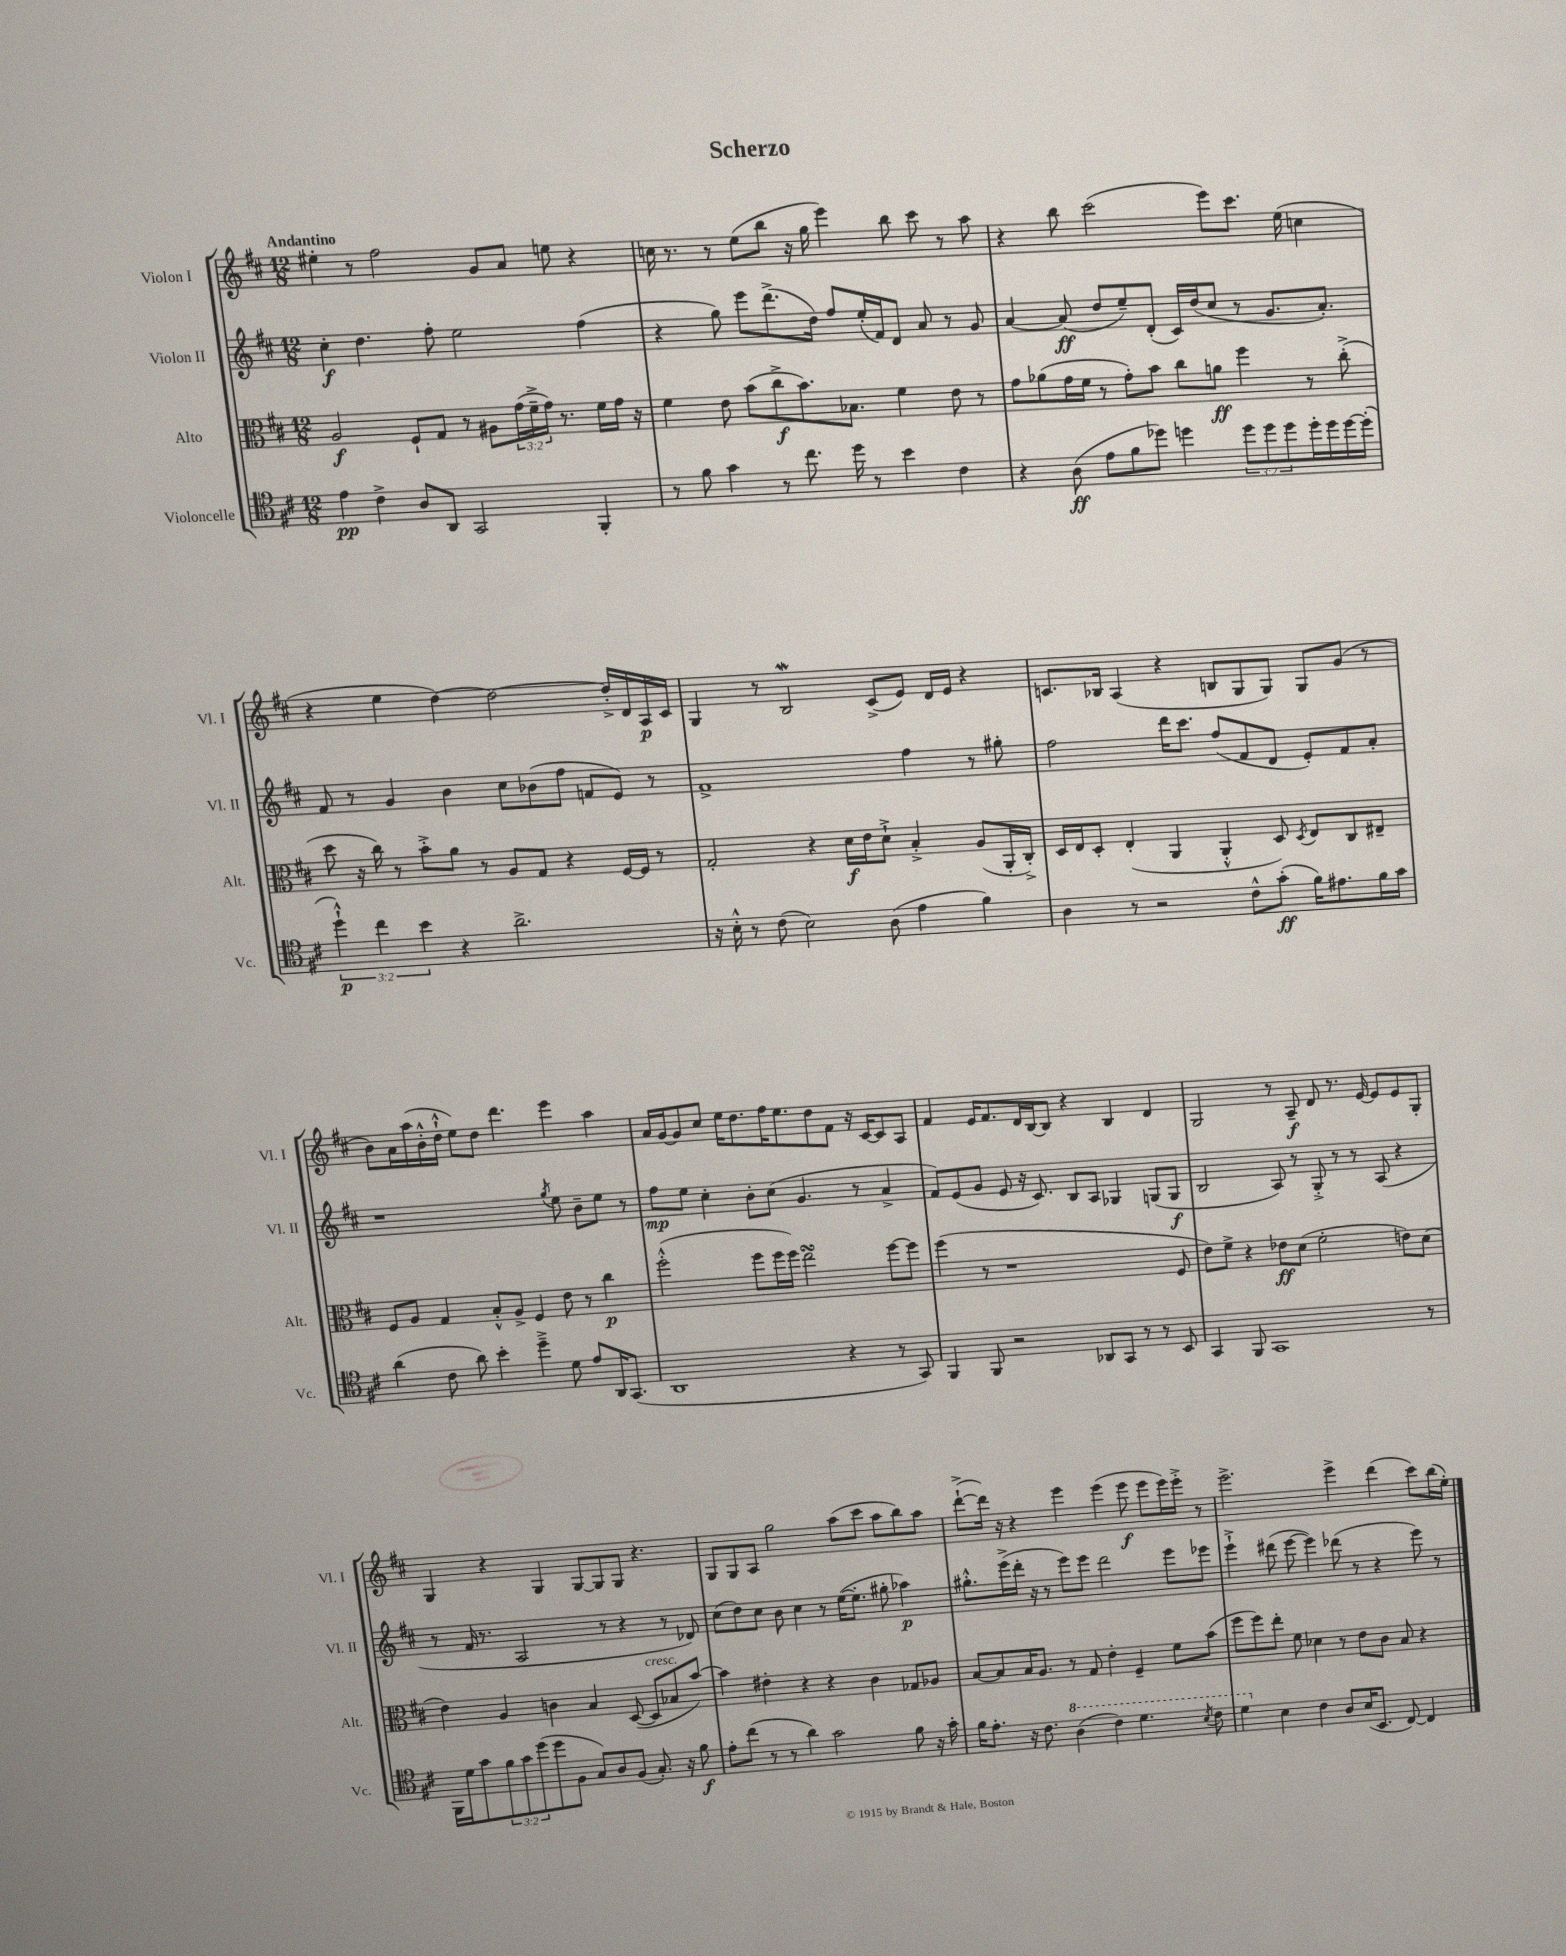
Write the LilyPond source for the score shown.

\header { title = "Scherzo" }
<<
\new StaffGroup <<
\new Staff = "s0" \with { instrumentName = "Violon I" shortInstrumentName = "Vl. I" } {
    \clef treble \key d \major \numericTimeSignature \time 12/8 \tempo "Andantino"
    eis''4-. r8 fis''2 g'8 a'8 e''8 r4 |
    c''16 r8. r8 e''8( b''8 r16 g''16 e'''4) b''8 cis'''8 r8 a''8 |
    r4 b''8 cis'''2( e'''8) cis'''8. e''16( c''4 |
    r4 e''4 d''4~) d''2~ d''16-.-> d'16 a16\p cis'16 |
    g4 r8 b2\mordent cis'8->( e'8) d'16 e'16 r4 |
    c'8. bes16 a4( r4 b8 g8 g8) g8 g'8( r8 |
    b'8) a'16 a''16( b'16-.-^ d''16-!-^ e''8) d''8 d'''4. e'''4 a''4 |
    a'16 g'16~ g'8 cis''8 e''16 d''8. fis''16 e''8. d''8 fis'8 r16 cis'16~ cis'8 a8 |
    fis'4 e'16 fis'8. d'16 b16~ b8 r4 b4 d'4 |
    g2 r8 a8--\f d'8 r8. e'16~ e'8 e'8 g8-. |
    g4 r4 g4 g8~ g8 g8 r4. |
    g8 g8 a8 g''2 a''8( cis'''8 a''8 b''8) a''8 |
    d'''8~-!->( d'''16) r16 r4 e'''4 e'''4( e'''8\f e'''8 e'''16) e'''16-.-> r8 |
    e'''2.-> e'''4-> d'''4( cis'''8) b''16( e''16-.) \bar "|." |
}
\new Staff = "s1" \with { instrumentName = "Violon II" shortInstrumentName = "Vl. II" } {
    \clef treble \key d \major \numericTimeSignature \time 12/8
    cis''4-.\f d''4. fis''8-. e''2 fis''4( |
    r4 g''8) e'''8 d'''8.->( d''16) fis''8 e''16-.( fis'16) d'8 a'8 r8 g'8 |
    a'4~ a'8\ff( d''8 e''8--) d'8-.( cis'16) d''16( cis''8 r8 g'8. a'8.-.) |
    fis'8 r8 g'4 b'4 cis''8 bes'8( fis''8 f'8 e'8) r8 |
    fis'1-> fis''4 r8 gis''8-. |
    fis''2 d'''16 cis'''8. fis''8( fis'8 d'8 e'8-.) fis'8 a'8-. |
    r1 \acciaccatura { g''8 } e''8 b'8-- e''8 r8 |
    fis''8\mp e''8 cis''4-. b'8-. cis''8( g'4. r8 a'4-> |
    fis'8) e'8( g'8 e'8 r16 cis'8.) b8 a8 ges4 g8( g8\f |
    b2 a8) r8 g8-.-> r8 r8 a8( r4 |
    r8 fis'16 r8. a2 r8 r4 r8 des'8) |
    cis''8( d''8) cis''8 b'8 cis''4 r8 e''16~( e''8.-. gis''8-. aes''4\p) |
    gis''8.-.-^ e'''16->( d'''16-. r16 r8 e'''8) e'''8 d'''2 e'''8 ees'''8 |
    e'''4-!-> dis'''8( e'''8~ e'''4) des'''8( r8 r4 e'''8) r8 \bar "|." |
}
\new Staff = "s2" \with { instrumentName = "Alto" shortInstrumentName = "Alt." } {
    \clef alto \key d \major \numericTimeSignature \time 12/8 \override Staff.TupletNumber.text = #tuplet-number::calc-fraction-text
    a2\f fis8-! g8 r8 ais8 \tuplet 3/2 { g'16( fis'16---> g'16) } r8. fis'16 g'16 r16 |
    fis'4 e'8 b'8( cis''8->\f b'8.) bes8. fis'4 e'8 r8 |
    g'8 aes'8( g'16 fis'16 r8 g'8-.) b'8 cis''8 a'8\ff fis''4 r8 cis''8-.->( |
    d''8 r16 cis''16) r8 b'8-.-> a'8 r8 a8 g8 r4 fis16~ fis16 r8 |
    g2-. r4 d'16\f e'16 d'8-!-> b4-.-> a8( a,16-. cis16-.->) |
    d16 e16 d8-. e4-.( a,4 a,4-.-^ d8) \acciaccatura { d8 } e8 cis8 eis8-- |
    fis8 a8 g4 b8-.-^ a8-> fis4 e'8 r8 cis''4\p |
    fis''2-.-^( fis''8 fis''16 fis''16) e''2\turn fis''8~ fis''8 |
    fis''4( r8 r1 fis8 |
    e'8) fis'8-> r4 ees'8\ff d'8( fis'2-. e'8) d'8( |
    e'4) a4 c'4 b4 d8~( d8^\markup { \italic "cresc." } bes8 b'8~) |
    b'4 eis'4-. r4 r4 cis'4 ges8 aes8 |
    b8~ b8 b16 a8. r8 g8 e'4-. fis4-- fis'8 b'8( |
    fis''8 fis''8) e''8-. fis'8 des'4 r8 e'8 cis'8 b8 r4 \bar "|." |
}
\new Staff = "s3" \with { instrumentName = "Violoncelle" shortInstrumentName = "Vc." } {
    \clef tenor \key d \major \numericTimeSignature \time 12/8 \override Staff.TupletNumber.text = #tuplet-number::calc-fraction-text
    e'4\pp cis'4-> a8 a,8 g,2 fis,4-. |
    r8 fis'8 g'4 r8 cis''8. d''16 r8 b'4 cis'4 |
    r4 a8\ff( e'8 fis'8 des''8) d''4 \tuplet 3/2 { d''8 d''8 d''8 } d''16-. d''16 d''16~ d''16-.( |
    \tuplet 3/2 { d''4-!-^\p) cis''4 b'4 } r4 a'2.-> |
    r16 b16-.-^ r8 cis'8( b2) a8( e'4 fis'4) |
    a4 r8 r2 cis'8-^ g'8-.\ff( fis'16) eis'8. fis'16 g'16 |
    a'4( cis'8 a'8) b'4-. d''4---> d'8 e'8 a,16 g,8.( |
    a,1 r4 r8 g,8) |
    fis,4 fis,8 r2 aes,8 g,8 r8 r8 b,8 |
    g,4 fis,8 g,1 r8 |
    fis,16 d'16 g'8 \tuplet 3/2 { fis'8 g'8 d''8( } d''8 fis8 g8) a8 fis8( g8.-.) r16 fis'8\f |
    e'8-. cis''8( r8 r8 a'4) g'2 fis'8 r16 g'16-. |
    fis'16 e'8.-. r16 cis'8. \ottava #1 a'4( cis''4) d''4. \acciaccatura { b'8 } cis''8 |
    d''4 \ottava #0 b4 cis'4 a8 b16( b,8. cis8~) cis4 \bar "|." |
}
>>
>>
\layout { \context { \Score \remove "Bar_number_engraver" } }
